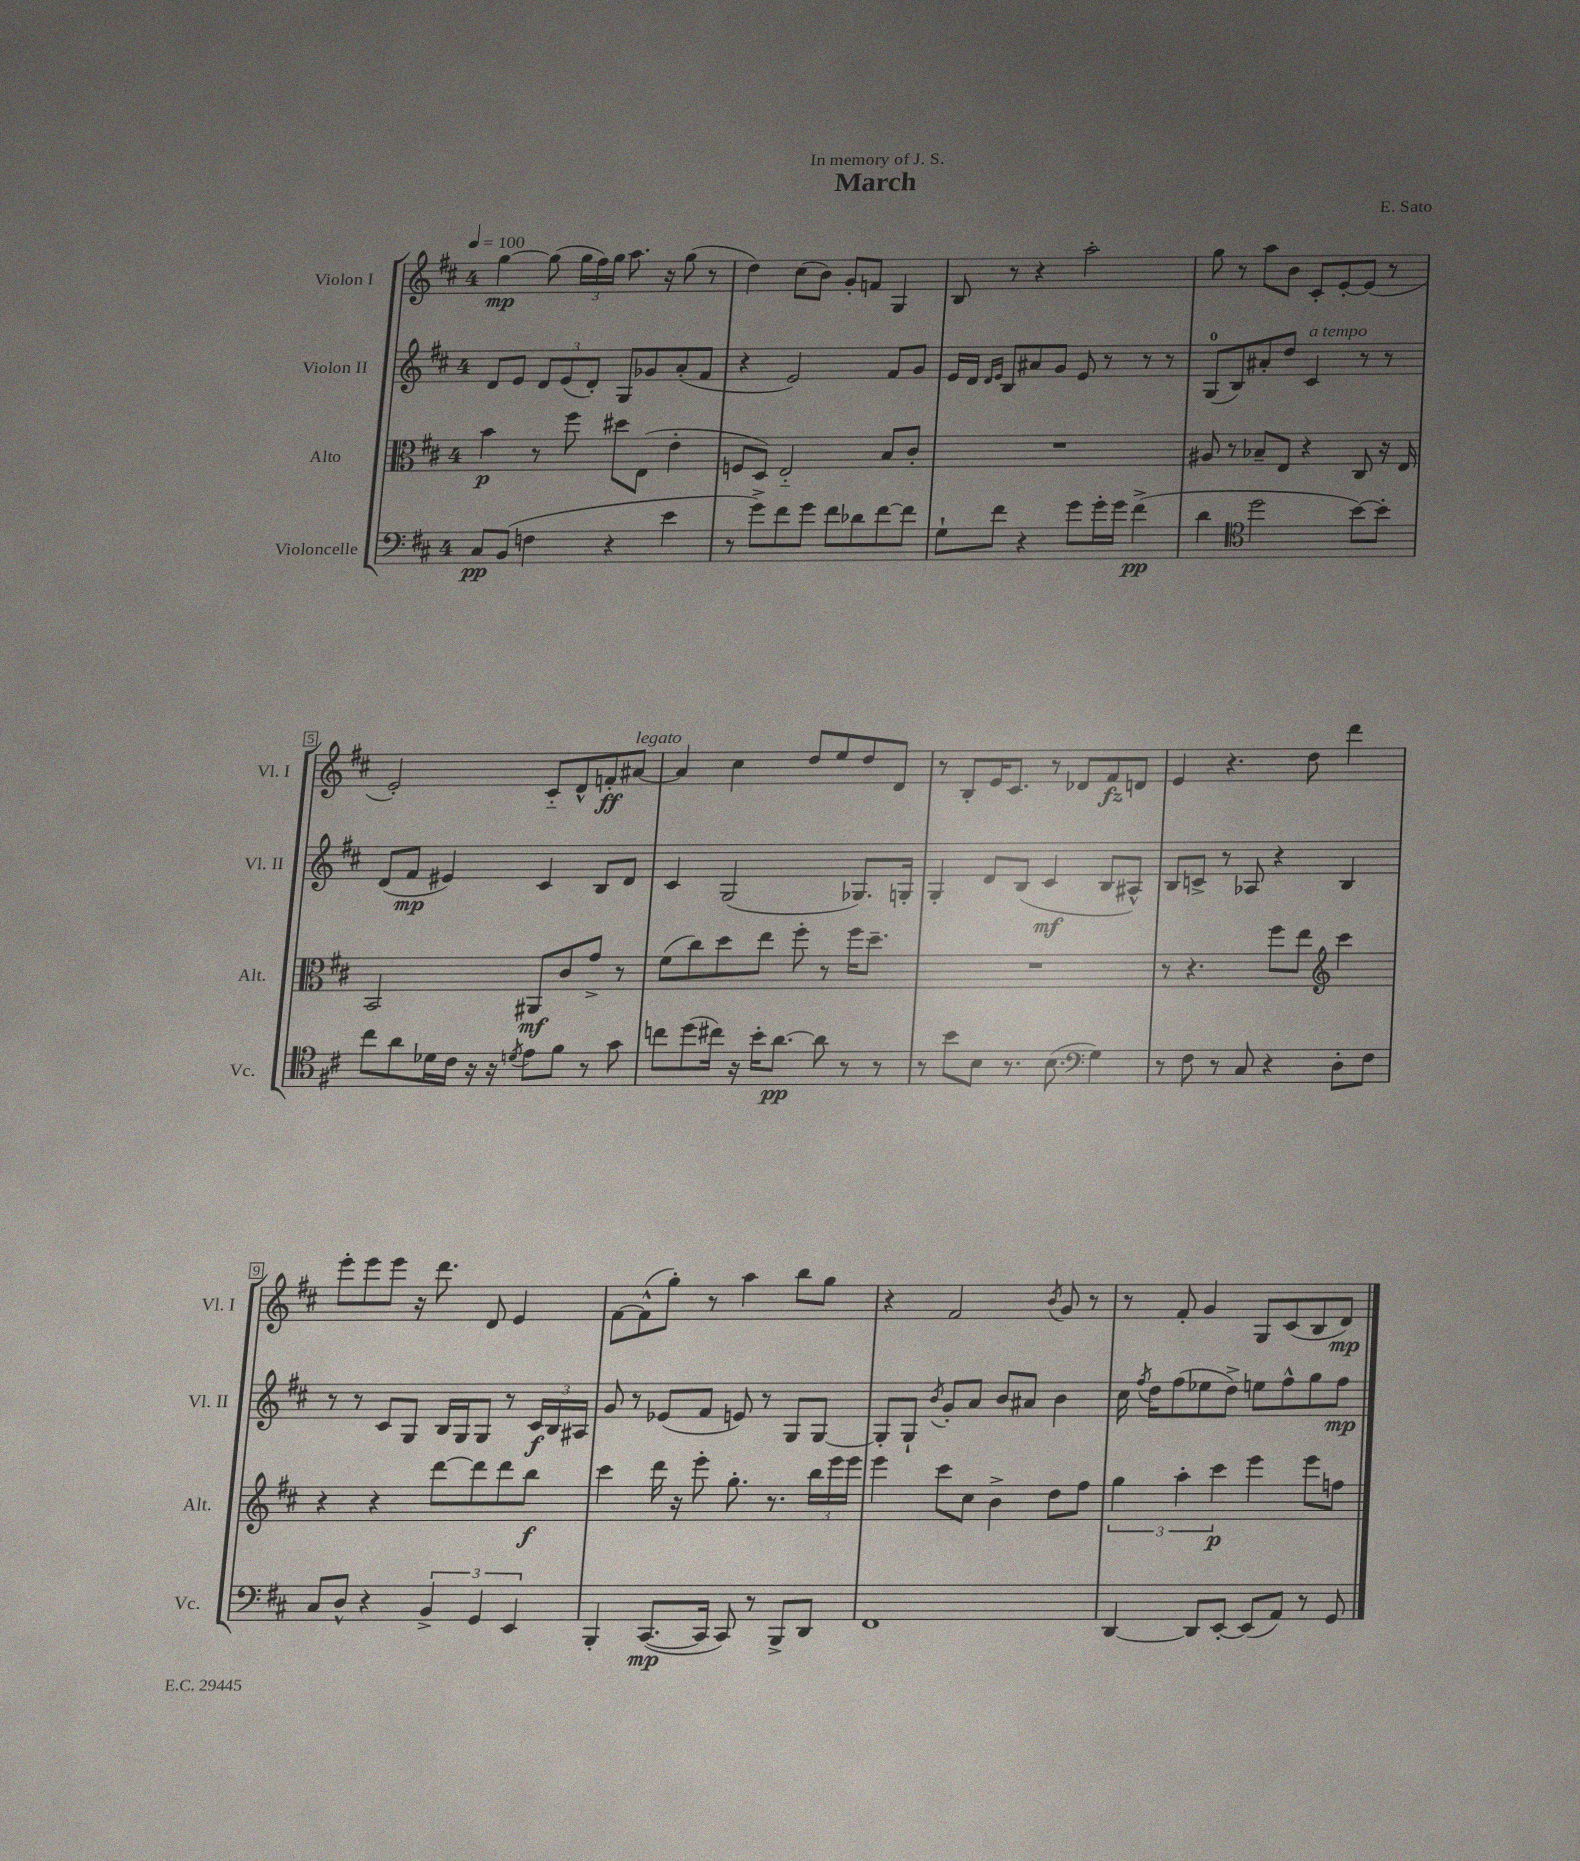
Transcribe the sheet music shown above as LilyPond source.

\header { title = "March" composer = "E. Sato" dedication = "In memory of J. S." }
<<
\new StaffGroup <<
\new Staff = "s0" \with { instrumentName = "Violon I" shortInstrumentName = "Vl. I" } {
    \clef treble \key d \major \once \override Staff.TimeSignature.style = #'single-digit \time 4/4 \tempo 4 = 100
    \autoBeamOff g''4~\mp g''8( \tuplet 3/2 { g''16[ fis''16) g''16] } a''8. r16 g''8( r8 |
    d''4) cis''8[( b'8]) g'8[-. f'8] g4 |
    b8 r8 r4 a''2-. |
    g''8 r8 a''8[ b'8] cis'8[-. e'8~-. e'8]( r8 |
    e'2-.) cis'8[-_ d'8-^ f'8-.\ff ais'8]~^\markup { \italic "legato" } |
    ais'4 cis''4 d''8[ e''8 d''8 d'8] |
    r8 b8[-. e'16 cis'8.] r8 des'8[ fis'8\fz d'8] |
    e'4 r4. d''8 d'''4 |
    e'''8[-. e'''8 e'''8] r16 d'''8. d'8 e'4 |
    fis'8[~ fis'8-^( g''8]-.) r8 a''4 b''8[ g''8] |
    r4 fis'2 \acciaccatura { b'8 } g'8 r8 |
    r8 fis'8-. g'4 g8[ cis'8( b8 d'8]\mp) \bar "|." |
}
\new Staff = "s1" \with { instrumentName = "Violon II" shortInstrumentName = "Vl. II" } {
    \clef treble \key d \major \once \override Staff.TimeSignature.style = #'single-digit \time 4/4
    \autoBeamOff d'8[ e'8] \tuplet 3/2 { d'8[ e'8( d'8]-.) } g8[ ges'8 a'8-.( fis'8] |
    r4 e'2) fis'8[ g'8] |
    e'16[ d'16] \grace { d'16[ e'16] } b8[ ais'8 g'8] e'8 r8 r8 r8 |
    g8[-0( b8) ais'8-. d''8] cis'4^\markup { \italic "a tempo" } r8 r8 |
    d'8[( fis'8]\mp eis'4) cis'4 b8[ d'8] |
    cis'4 g2( ges8.[) g16]-. |
    g4-. d'8[ b8]( cis'4\mf b8[ ais8]-^) |
    b8[ c'8]-> r8 aes8 r4 b4 |
    r8 r8 cis'8[ g8] b16[ g16 g8] r8 \tuplet 3/2 { cis'16[\f b16 ais16] } |
    g'8 r8 ees'8[( fis'8] e'8) r8 g8[ g8]~ |
    g8[-. g8]-! \acciaccatura { b'8 } g'8[-. a'8] b'8[ ais'8] b'4 |
    cis''16 \acciaccatura { fis''8 } d''16[ fis''8( ees''8 d''8]->) e''8[ fis''8-^ g''8 fis''8]\mp \bar "|." |
}
\new Staff = "s2" \with { instrumentName = "Alto" shortInstrumentName = "Alt." } {
    \clef alto \key d \major \once \override Staff.TimeSignature.style = #'single-digit \time 4/4
    \autoBeamOff b'4\p r8 fis''8 dis''8[ e8]( e'4-. |
    f8[ d8]) e2-_ b8[ cis'8]-. |
    R1 |
    ais8 r8 bes8[-- e8] r4 cis8 r16 e16 |
    b,2 ais,8[\mf cis'8 g'8]-> r8 |
    fis'8[( cis''8) d''8 e''8] fis''8-. r8 fis''16[ d''8.]-- |
    R1 |
    r8 r4. fis''8[ e''8] \clef treble cis'''4 |
    r4 r4 d'''8[~ d'''8 d'''8 b''8]\f |
    cis'''4 d'''16 r16 e'''8-. g''8.-. r8. \tuplet 3/2 { b''16[ e'''16 e'''16] } |
    e'''4 cis'''8[ cis''8] b'4-> d''8[ fis''8] |
    \tuplet 3/2 { g''4 a''4-. cis'''4\p } e'''4 e'''8[ f''8] \bar "|." |
}
\new Staff = "s3" \with { instrumentName = "Violoncelle" shortInstrumentName = "Vc." } {
    \clef bass \key d \major \once \override Staff.TimeSignature.style = #'single-digit \time 4/4
    \autoBeamOff cis8[\pp b,8]( f4 r4 e'4 |
    r8 g'8[->) fis'8 g'8] fis'8[ des'8 fis'8~ fis'8] |
    g8[-! fis'8] r4 g'8[ g'16-. g'16] fis'4->\pp( |
    d'4 \clef tenor d''2 b'8[~) b'8]-. |
    cis''8[ a'8 des'16 cis'16] r16 r16 \acciaccatura { d'8 } e'8[ fis'8] r8 g'8 |
    c''8[ d''8( cis''16]) r16 b'16[-. a'8.]~\pp a'8 r8 r8 |
    r8 b'8[ b8] r8. b8.( \clef bass g4) |
    r8 fis8 r8 cis8 r4 d8[-. fis8] |
    cis8[ d8]-^ r4 \tuplet 3/2 { b,4-> g,4 e,4 } |
    b,,4-. cis,8.[~\mp( cis,16] cis,8) r8 b,,8[-> d,8] |
    fis,1 |
    d,4~ d,8[ e,8]~-. e,8[( a,8]) r8 g,8 \bar "|." |
}
>>
>>
\layout { \context { \Score \override BarNumber.stencil = #(make-stencil-boxer 0.1 0.3 ly:text-interface::print) } }
